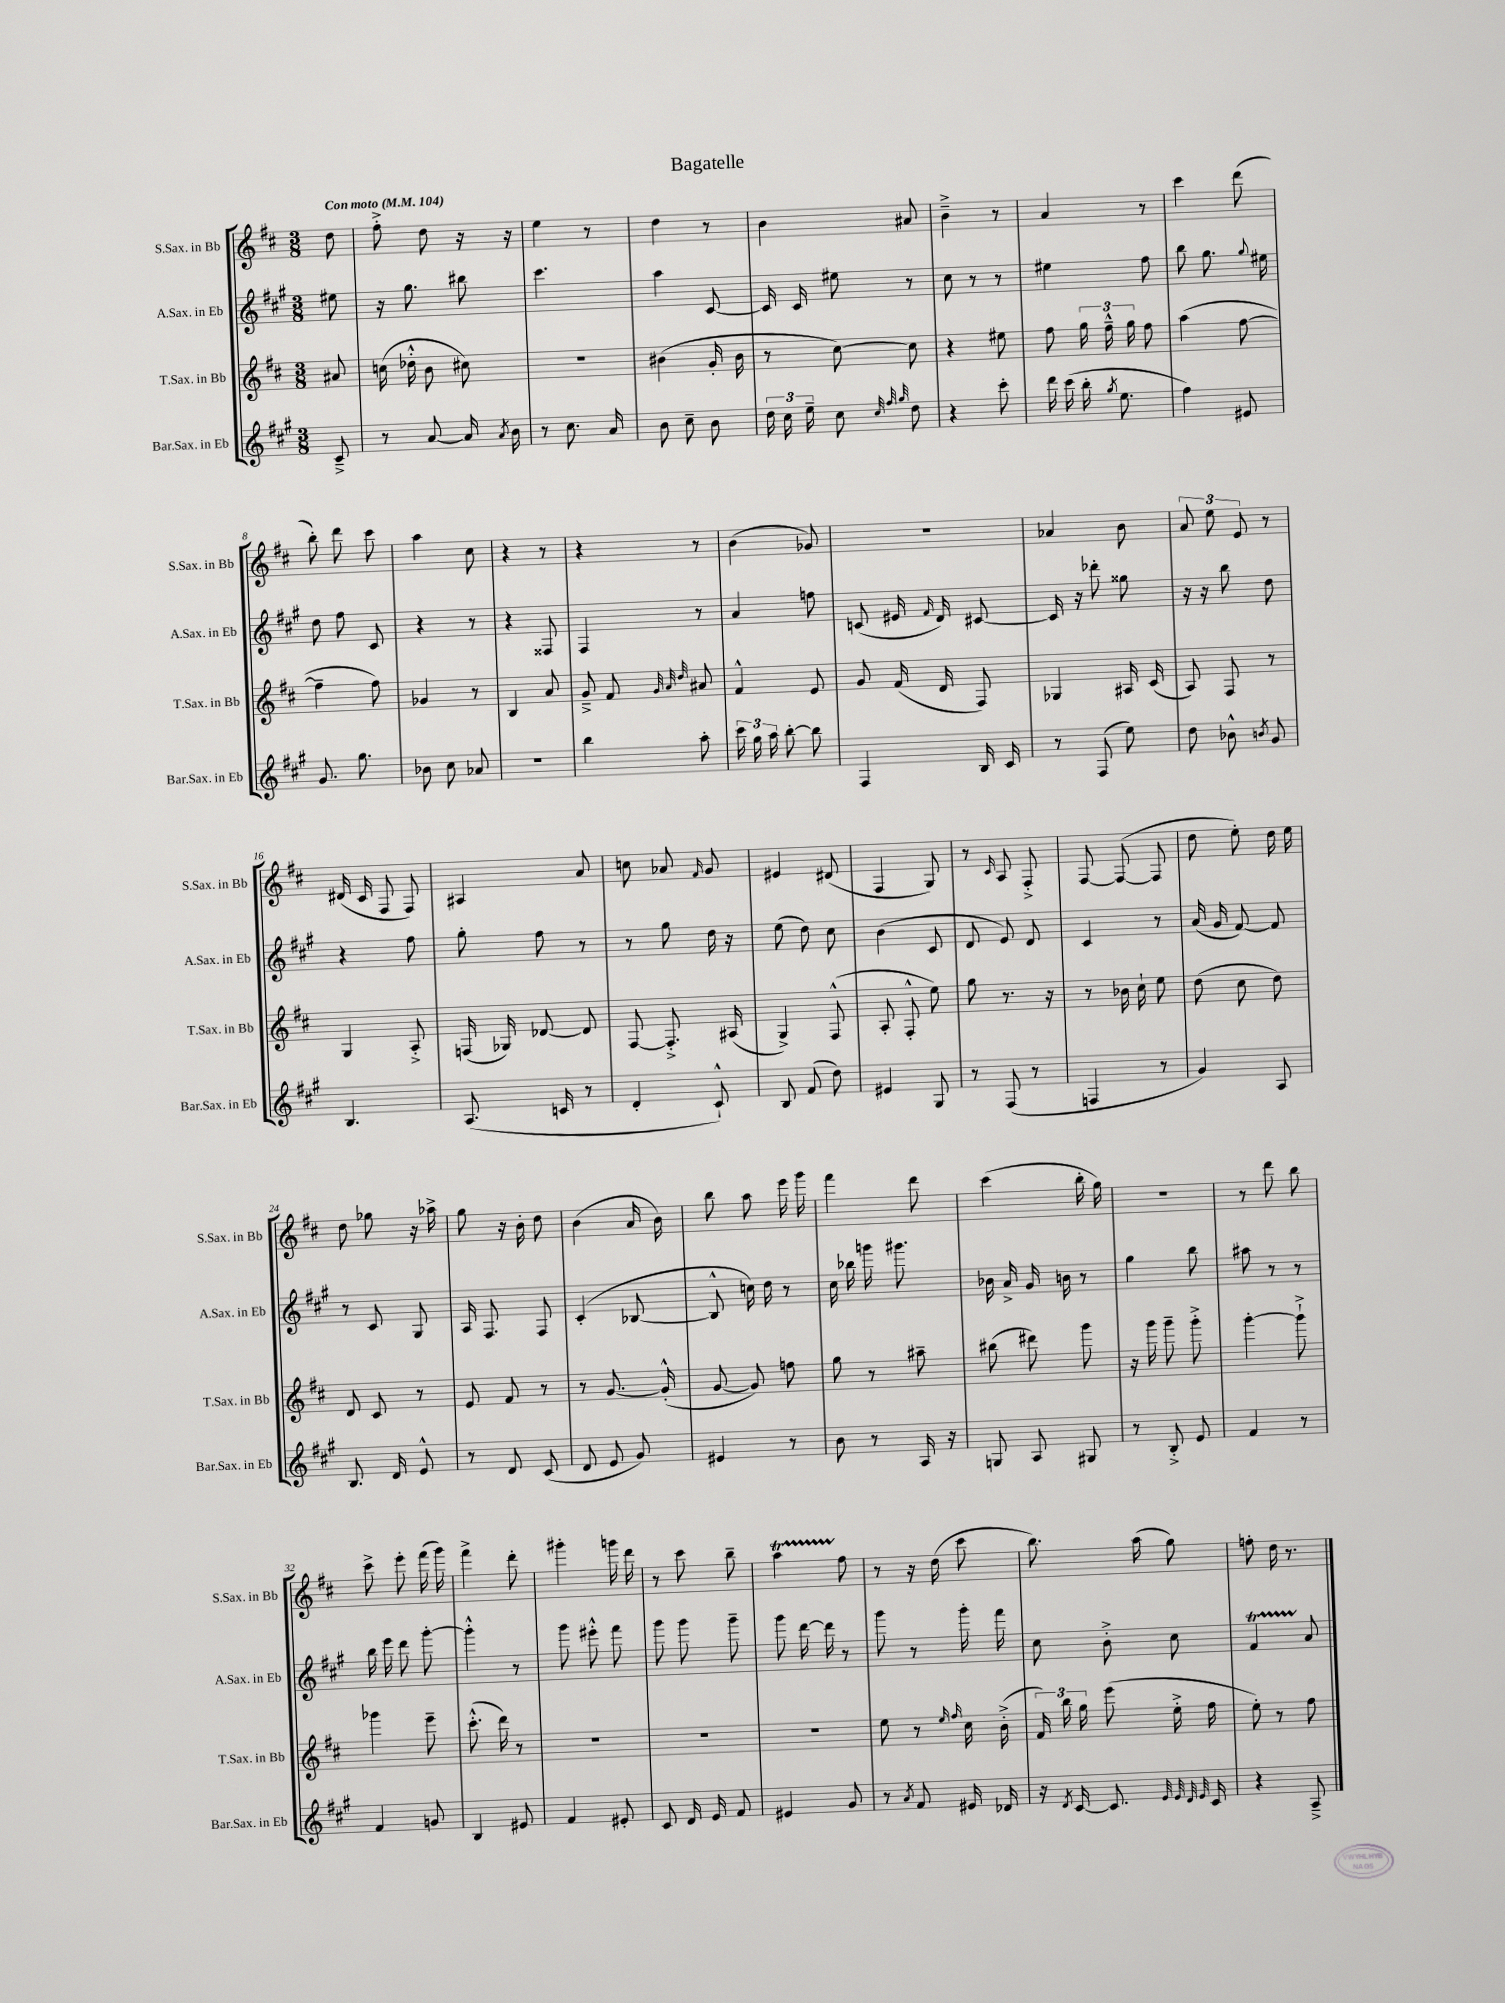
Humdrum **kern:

**kern	**kern	**kern	**kern
*staff4	*staff3	*staff2	*staff1
*clefG2	*clefG2	*clefG2	*clefG2
*k[f#c#g#]	*k[f#c#]	*k[f#c#g#]	*k[f#c#]
*M3/8	*M3/8	*M3/8	*M3/8
*MM104	*MM104	*MM104	*MM104
8c#~^	8a#	8ee#	8dd
=	=	=	=
8r	(16cc	16r	8ff#'^
.	16dd-'^^	8.gg#	.
[8a	8b	.	8dd
16a]	8cc#)	8bb#	16r
8qa	.	.	.
16b	.	.	16r
=	=	=	=
8r	4.r	4.ccc#	4ee
8.cc#	.	.	.
.	.	.	8r
16a	.	.	.
=	=	=	=
8b	(4b#	4aa	4dd
8cc#~	.	.	.
8b	16g'	[8c#	8r
.	16b#	.	.
=	=	=	=
24dd	8r	16c#]	4b
24cc#	.	.	.
.	.	16c#	.
24ee~	.	.	.
8cc#	[8cc#)	8ee#	.
32qqcc#	.	.	.
32qqff#	.	.	.
32qqgg#	.	.	.
8dd	8cc#]	8r	8a#
=	=	=	=
4r	4r	8cc#	4b~^
.	.	8r	.
8ccc#'	8ee#	8r	8r
=	=	=	=
16ddd	8ff#	4ee#	4a
(16ccc#	.	.	.
16bb'	24gg	.	.
.	24ff#~^^	.	.
8qgg#	.	.	.
8.ee	.	.	.
.	24gg	.	.
.	8ff#	8ff#	8r
=	=	=	=
4ff#)	(4aa	8bb	4ccc#
.	.	8.gg#	.
8e#	[8ff#	.	(8ddd
.	.	8qqgg#	.
.	.	16ee#	.
=	=	=	=
8.g#	4ff#~]	8dd	8bb')
.	.	8ff#	8ddd
8.gg#	.	.	.
.	8ff#)	8c#	8ccc#
=	=	=	=
8b-	4g-	4r	4aa
8cc#	.	.	.
8a-	8r	8r	8cc#
=	=	=	=
4.r	4B	4r	4r
.	8a	8F##	8r
=	=	=	=
4bb	8g~^	4F#	4r
.	8f#	.	.
.	32qqg	.	.
.	32qqa	.	.
.	32qqdd	.	.
8aa'	8a#	8r	8r
=	=	=	=
24ccc#	4f#^^	4a	(4b
24gg#	.	.	.
24aa	.	.	.
[8bb'	.	.	.
8bb]	8e	8ff	8g-)
=	=	=	=
4F#	8g	(8c	4.r
.	(16f#	16e#	.
.	.	16qqf#	.
.	16d	16d)	.
16B	8F#)	[8c#	.
16c#	.	.	.
=	=	=	=
8r	4G-	16c#]	4a-
.	.	16r	.
(8F#	.	8ddd-'	.
8ee)	16A#	8gg##	8b
.	(16c#	.	.
=	=	=	=
8dd	8A)	16r	12a
.	.	16r	.
.	.	.	12ee
8b-^^	8F#	8bb	.
.	.	.	12e
8qb	.	.	.
8g#	8r	8dd	8r
=	=	=	=
4.B	4G	4r	(16d#
.	.	.	16c#
.	.	.	8F#
.	8A'^	8ff#	8F#)
=	=	=	=
(8.A	(16F	8gg#'	4A#
.	16G-)	.	.
.	[8d-	8ff#	.
16c	.	.	.
8r	8d-]	8r	8a
=	=	=	=
4d'	[8F#	8r	8cc
.	8.F#'^]	8gg#	8a-
.	.	.	16qqf#
8c#`^^)	.	16dd	8g
.	(16A#	16r	.
=	=	=	=
8B	4G^)	(8ee	4e#
(8f#	.	8dd)	.
8dd)	(8F#^^	8cc#	(8d#
=	=	=	=
4e#	8A'	(4b	4F#
.	8F#'^^	.	.
8G#	8ee)	8c#	8G)
=	=	=	=
8r	8gg	8d	8r
.	.	.	16qqc#
(8F#	8.r	8e)	8A
8r	.	8d	8F#'^
.	16r	.	.
=	=	=	=
4F	8r	4c#	[8F#
.	16b-	.	(8F#_
.	16cc#`	.	.
8r	8ee	8r	8F#]
=	=	=	=
4g#)	(8dd	(16a	8dd
.	.	16g#	.
.	8cc#	[8f#)	8ee')
8A	8dd)	8f#]	16dd
.	.	.	16ee
=	=	=	=
8.B	8d	8r	8dd
.	8c#	8c#	8gg-
16d	.	.	.
8e^^	8r	8G#	16r
.	.	.	16aa-^
=	=	=	=
8r	8e	16A	8gg
.	.	8.F#	.
8d	8f#	.	16r
.	.	.	16b'
(8c#	8r	8F#	8dd
=	=	=	=
8d	8r	(4c#'	(4b
8e	[8.g	.	.
8g#)	.	[8B-	16a
.	(16g'^^]	.	16b)
=	=	=	=
4e#	[8g	8B-^^]	8bb
.	8g])	16cc)	8aa
.	.	16dd	.
8r	8ff	8r	16eee
.	.	.	16ggg
=	=	=	=
8b	8gg	16cc#	4fff#
.	.	16bb-	.
8r	8r	16ggg	.
.	.	8.ggg#	.
16A	8aa#~	.	8ddd
16r	.	.	.
=	=	=	=
8G	(8bb#	16b-	(4ccc#
.	.	16a^	.
8A	8ddd#)	16g#	.
.	.	16b	.
8G#	8ggg	8r	16bb'
.	.	.	16gg)
=	=	=	=
8r	16r	4gg#	4.r
.	16ggg	.	.
8B'^	8ggg~	.	.
8e	8ggg'^	8bb	.
=	=	=	=
4f#	[4ggg'	8aa#	8r
.	.	8r	8ddd
8r	8ggg`^]	8r	8bb
=	=	=	=
4f#	4ggg-	16bb	8ccc#^
.	.	16eee	.
.	.	8ddd	8eee'
8g	8eee~	[8ggg#'	(16fff#
.	.	.	16ggg)
=	=	=	=
4B	(8.ccc#'^^	4ggg#'^^]	4fff#^
.	16ddd)	.	.
8e#	8r	8r	8ddd'
=	=	=	=
4f#	4.r	8ggg#	4ggg#'
.	.	8eee#'^^	.
8e#'	.	8fff#	16ggg
.	.	.	16ddd
=	=	=	=
8c#	4.r	8ggg#	8r
16d	.	8ggg#	8ccc#
16e	.	.	.
8f#	.	8ggg#~	8bb~
=	=	=	=
4e#	4.r	8ggg#	4aa
.	.	[16ddd	.
.	.	16ddd]	.
8g#	.	8r	8ff#
=	=	=	=
8r	8ee	8ggg#	8r
8qa	.	.	.
8f#	8r	8r	16r
.	.	.	(16dd
.	16qqee	.	.
.	16qqff#	.	.
16e#	16cc#	16ggg#'	8ccc#
16d-	(16b'^	16fff#	.
=	=	=	=
16r	24f#)	8cc#	8.bb)
.	24bb	.	.
8qd	.	.	.
[16c#	.	.	.
.	24gg	.	.
8.c#]	(8eee	8b'^	.
.	.	.	(16aa
.	16ee'^	8cc#	8gg)
32qqe	.	.	.
32qqe	.	.	.
32qqd	.	.	.
32qqe	.	.	.
16c#	16ff#	.	.
=	=	=	=
4r	8ee')	4f#	8ff'
.	8r	.	16dd
.	.	.	8.r
8A~^	8ff#	8a	.
==	==	==	==
*-	*-	*-	*-
